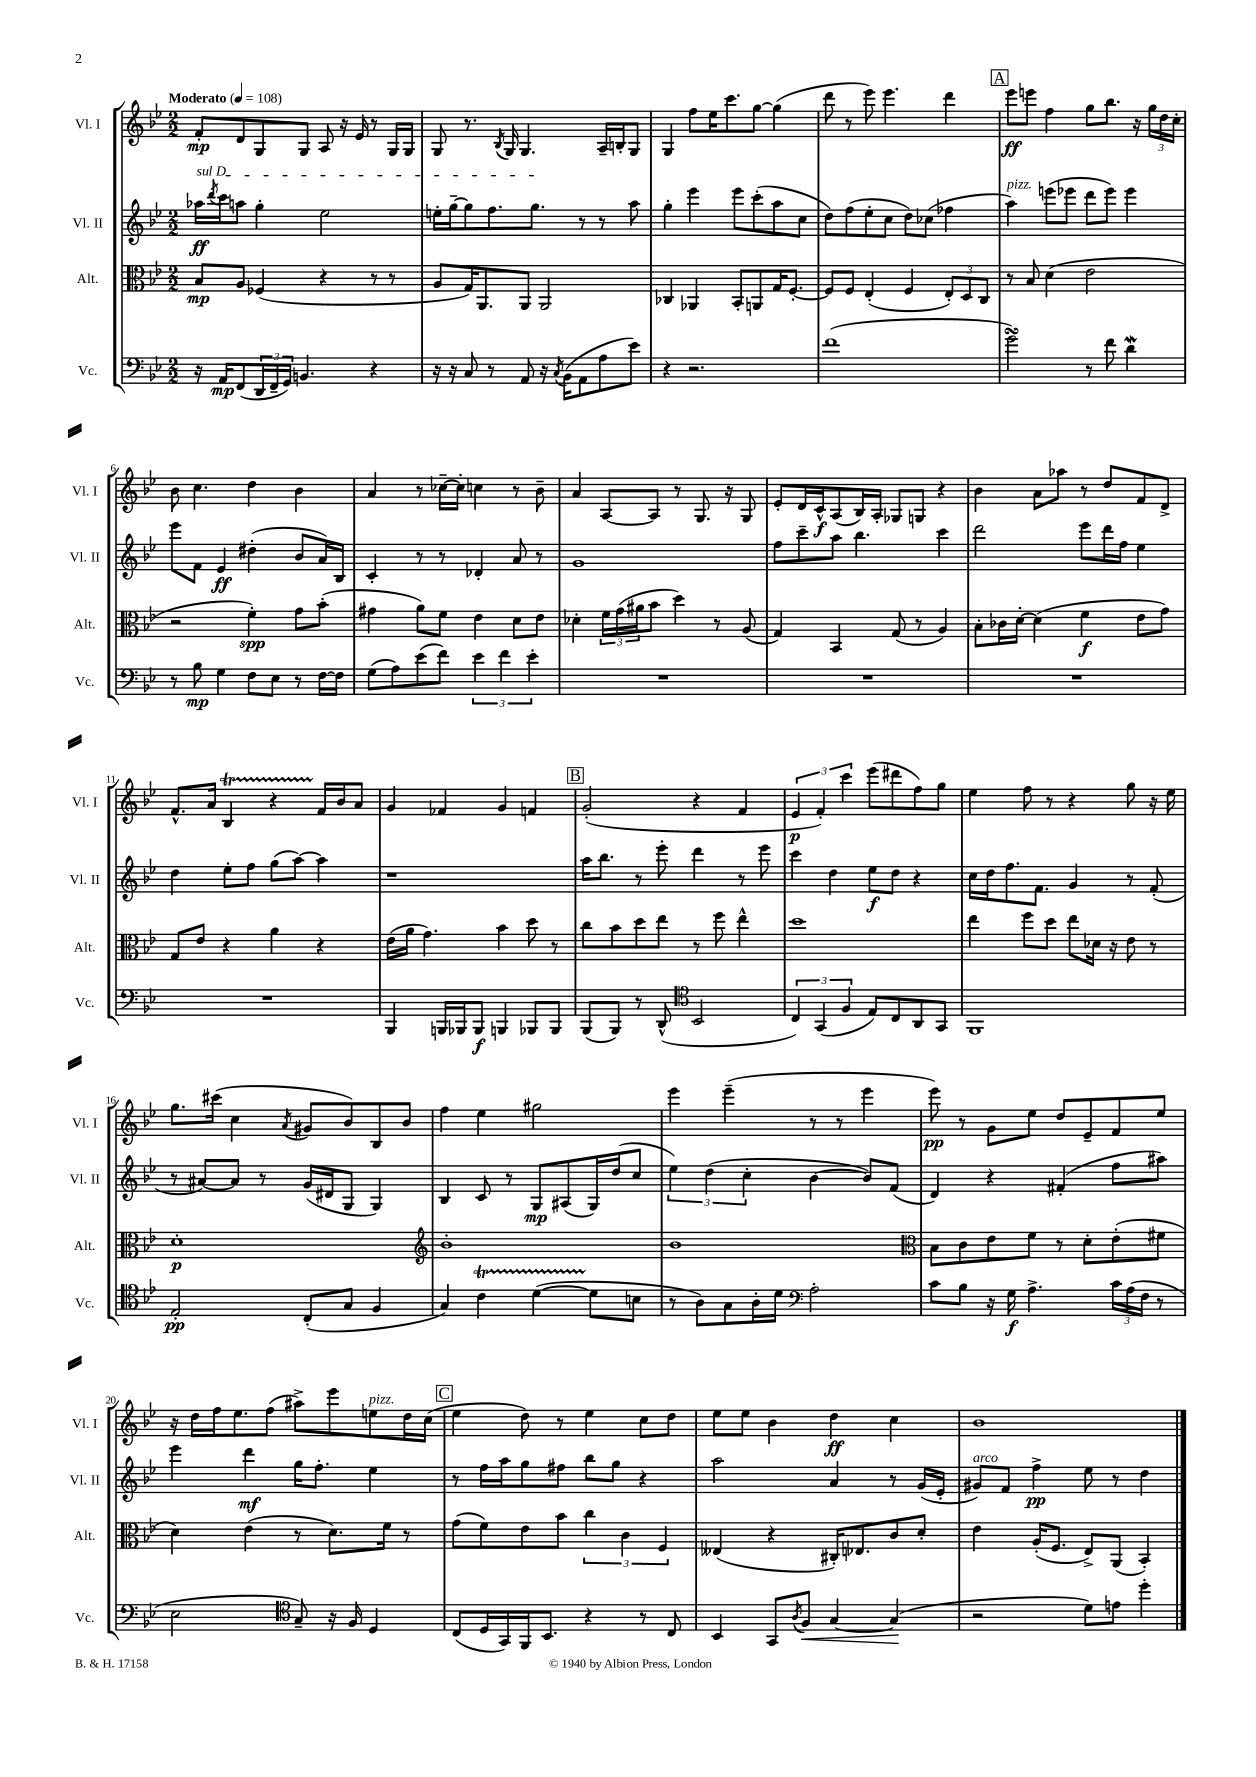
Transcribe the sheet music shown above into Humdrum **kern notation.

**kern	**dynam	**kern	**dynam	**kern	**dynam	**kern	**dynam
*part4	*part4	*part3	*part3	*part2	*part2	*part1	*part1
*staff4	*staff4	*staff3	*staff3	*staff2	*staff2	*staff1	*staff1
*I"Vc.	*	*I"Alt.	*	*I"Vl. II	*	*I"Vl. I	*
*I'Vc.	*	*I'Alt.	*	*I'Vl. II	*	*I'Vl. I	*
*clefF4	*	*clefC3	*	*clefG2	*	*clefG2	*
*k[b-e-]	*	*k[b-e-]	*	*k[b-e-]	*	*k[b-e-]	*
*M2/2	*	*M2/2	*	*M2/2	*	*M2/2	*
*MM108	*	*MM108	*	*MM108	*	*MM108	*
=1	=1	=1	=1	=1	=1	=1	=1
!	!	!	!	!	!	!LO:TX:a:B:t=Moderato	!
!	!	!	!	!LO:TX:a:i:t=sul D	!	!	!
16r	.	8B-/L	mp	16aa-X\LL	ff	8f'/L	mp
.	.	.	.	8qddd/	.	.	.
16AA/KL	mp	.	.	16ccc\J	.	.	.
(8FF/	.	8A/J	.	8aan\J	.	8d/	.
24DD/L	.	(4F-X/	.	4gg'\	.	8G/	.
24FF~/	.	.	.	.	.	.	.
24GG/JJ)	.	.	.	.	.	.	.
4.BBn/	.	.	.	.	.	8G/J	.
.	.	4r	.	2ee-\	.	8A/	.
.	.	.	.	.	.	16r	.
.	.	.	.	.	.	16e-/	.
4r	.	8r	.	.	.	8r	.
.	.	8r	.	.	.	16G/LL	.
.	.	.	.	.	.	16G/JJ	.
=2	=2	=2	=2	=2	=2	=2	=2
16r	.	8A/L	.	16een'\LL	.	8G/	.
16r	.	.	.	[16gg~\J	.	.	.
8C/	.	16G/K)	.	8gg\]	.	8.r	.
.	.	8.AA/	.	.	.	.	.
8r	.	.	.	8.ff\	.	.	.
.	.	.	.	.	.	8qB-/	.
.	.	.	.	.	.	16G/	.
8AA/	.	8AA/J	.	.	.	4.G/	.
.	.	.	.	8.gg\J	.	.	.
16r	.	2AA/	.	.	.	.	.
8qC/	.	.	.	.	.	.	.
(16BB-\KL	.	.	.	.	.	.	.
8AA\	.	.	.	8r	.	.	.
8A\	.	.	.	8r	.	16A~/LL	.
.	.	.	.	.	.	16Bn'/J	.
8e-\J)	.	.	.	8aa\	.	8G/J	.
=3	=3	=3	=3	=3	=3	=3	=3
4r	.	4C-X/	.	4gg'\	.	4G/	.
2.r	.	4AA-X/	.	4eee-\	.	8ff\L	.
.	.	.	.	.	.	16ee-\K	.
.	.	.	.	.	.	8.ccc\	.
.	.	8BB-'/L	.	8eee-\L	.	.	.
.	.	8AAn/	.	(8ccc'\	.	[8gg\J	.
.	.	16G/K	.	8aa\	.	(4gg\]	.
.	.	[8.F'/J	.	.	.	.	.
.	.	.	.	8cc\J	.	.	.
=4	=4	=4	=4	=4	=4	=4	=4
(1f	.	8F/L]	.	8dd\L)	.	8ddd\	.
.	.	8F/J	.	(8ff\	.	8r	.
.	.	(4E-'/	.	8ee-'\	.	8eee-\)	.
.	.	.	.	8cc\J	.	4.eee-\	.
.	.	4F/	.	8dd\L)	.	.	.
.	.	.	.	(8cc-X\J	.	.	.
.	.	12E-'/L)	.	4ff-X\	.	4ddd\	.
.	.	12D/	.	.	.	.	.
.	.	12C/J	.	.	.	.	.
!!LO:REH:place=s1:t=A
=5	=5	=5	=5	=5	=5	=5	=5
!	!	!	!	!LO:TX:a:i:t=pizz.	!	!	!
2gsSSS\)	.	8r	.	4aa\)	.	8eee-\L	ff
.	.	8B-/	.	.	.	8eeen\J	.
.	.	(4d\	.	(8eeen\L	.	4ff\	.
.	.	.	.	8eee-X\J	.	.	.
8r	.	2e-\	.	8ddd\L	.	8gg\L	.
8f\	.	.	.	8eee-\J)	.	8.bb-\J	.
4dW\	.	.	.	4eee-\	.	.	.
.	.	.	.	.	.	16r	.
.	.	.	.	.	.	24gg\LL	.
.	.	.	.	.	.	24dd\	.
.	.	.	.	.	.	24cc'\JJ	.
!!LO:LB:g=z
=6	=6	=6	=6	=6	=6	=6	=6
8r	.	2r	.	8eee-\L	.	8b-\	.
8B-\	mp	.	.	8f\J	.	4.cc\	.
4G\	.	.	.	4e-/	ff	.	.
8F\L	.	4f'\)	spp	(4dd#X'\	.	4dd\	.
8E-\J	.	.	.	.	.	.	.
8r	.	8g\L	.	8b-/L	.	4b-\	.
[16F\LL	.	(8b-'\J	.	16a/L)	.	.	.
16F\JJ]	.	.	.	16B-/JJ	.	.	.
=7	=7	=7	=7	=7	=7	=7	=7
(8G\L	.	4g#X\	.	4c'/	.	4a/	.
8A\)	.	.	.	.	.	.	.
(8e-\	.	8a\L)	.	8r	.	8r	.
8f\J)	.	8f\J	.	8r	.	[16cc-X~\LL	.
.	.	.	.	.	.	16cc-'\JJ]	.
6e-\	.	4e-\	.	4d-X'/	.	4ccn\	.
6f\	.	.	.	.	.	.	.
.	.	8d\L	.	8a/	.	8r	.
6e-'\	.	.	.	.	.	.	.
.	.	8e-\J	.	8r	.	8b-~\	.
=8	=8	=8	=8	=8	=8	=8	=8
1r	.	4d-X'\	.	1g	.	4a/	.
.	.	24f\LL	.	.	.	[8A/L	.
.	.	(24g\	.	.	.	.	.
.	.	24a#X\J	.	.	.	.	.
.	.	8b-\J	.	.	.	8A/J]	.
.	.	4dd\)	.	.	.	8r	.
.	.	.	.	.	.	8.G/	.
.	.	8r	.	.	.	.	.
.	.	.	.	.	.	16r	.
.	.	(8A/	.	.	.	8G/	.
=9	=9	=9	=9	=9	=9	=9	=9
1r	.	4G/)	.	8ff\L	.	8e-'/L	.
.	.	.	.	8ccc~\	.	16d/L	.
.	.	.	.	.	.	16c^^/J	f
.	.	4BB-/	.	8aa\J	.	(8A/	.
.	.	.	.	4.bb-\	.	16B-/L)	.
.	.	.	.	.	.	16A'/JJ	.
.	.	(8G/	.	.	.	8G-X/L	.
.	.	8r	.	.	.	8Gn/J	.
.	.	4A/)	.	4ccc\	.	4r	.
=10	=10	=10	=10	=10	=10	=10	=10
1r	.	8B-'\L	.	2ddd\	.	4b-\	.
.	.	16c-X\L	.	.	.	.	.
.	.	[16d'\JJ	.	.	.	.	.
.	.	(4d\]	.	.	.	8a\L	.
.	.	.	.	.	.	8aa-X\J	.
.	.	4f\	f	8eee-\L	.	8r	.
.	.	.	.	16ddd\L	.	8dd/L	.
.	.	.	.	16ff\JJ	.	.	.
.	.	8e-\L	.	4ee-\	.	8f/	.
.	.	8g\J)	.	.	.	8d^/J	.
!!LO:LB:g=z
=11	=11	=11	=11	=11	=11	=11	=11
1r	.	8G/L	.	4dd\	.	8.f^^/L	.
.	.	8e-/J	.	.	.	.	.
.	.	.	.	.	.	16a/Jk	.
.	.	4r	.	8ee-'\L	.	4B-T/	.
.	.	.	.	8ff\J	.	.	.
.	.	4a\	.	(8gg\L	.	4r	.
.	.	.	.	[8aa\J)	.	.	.
.	.	4r	.	4aa\]	.	16f/LL	.
.	.	.	.	.	.	16b-/J	.
.	.	.	.	.	.	8a/J	.
=12	=12	=12	=12	=12	=12	=12	=12
4BBB-/	.	(16e-\LL	.	1r	.	4g/	.
.	.	16a\JJ	.	.	.	.	.
.	.	4.g\)	.	.	.	.	.
16BBBn/LL	.	.	.	.	.	4f-X/	.
16BBB-X/J	.	.	.	.	.	.	.
8BBB-/J	f	.	.	.	.	.	.
4BBBn/	.	4b-\	.	.	.	4g/	.
8BBB-X/L	.	8dd\	.	.	.	4fn/	.
8BBB-/J	.	8r	.	.	.	.	.
!!LO:REH:place=s1:t=B
=13	=13	=13	=13	=13	=13	=13	=13
(8BBB-/L	.	8cc\L	.	16aa\KL	.	(2g'/	.
.	.	.	.	8.bb-\J	.	.	.
8BBB-/J)	.	8b-\	.	.	.	.	.
8r	.	8dd\	.	8r	.	.	.
(8DD^^/	.	8ee-\J	.	8eee-'\	.	.	.
*clefC4	*	*	*	*	*	*	*
2BB-/	.	8r	.	4ddd\	.	4r	.
.	.	8ff\	.	.	.	.	.
.	.	4ee-^^\	.	8r	.	4f/	.
.	.	.	.	8eee-\	.	.	.
=14	=14	=14	=14	=14	=14	=14	=14
6C/)	.	1dd	.	4ccc\	.	6e-/	p
(6GG/	.	.	.	.	.	6f'/)	.
.	.	.	.	4dd\	.	.	.
6F/	.	.	.	.	.	6ccc\	.
8E-/L)	.	.	.	8ee-\L	f	(8eee-\L	.
8C/	.	.	.	8dd\J	.	8ddd#X\	.
8AA/	.	.	.	4r	.	8ff\)	.
8GG/J	.	.	.	.	.	8gg\J	.
=15	=15	=15	=15	=15	=15	=15	=15
1FF	.	4ee-\	.	16cc\LL	.	4ee-\	.
.	.	.	.	16dd\J	.	.	.
.	.	.	.	8.ff\	.	.	.
.	.	8ff\L	.	.	.	8ff\	.
.	.	.	.	8.f\J	.	.	.
.	.	8dd\J	.	.	.	8r	.
.	.	8ee-\L	.	4g/	.	4r	.
.	.	16d-X\Jk	.	.	.	.	.
.	.	16r	.	.	.	.	.
.	.	8e-\	.	8r	.	8gg\	.
.	.	8r	.	(8f'/	.	16r	.
.	.	.	.	.	.	16ee-\	.
!!LO:LB:g=z
=16	=16	=16	=16	=16	=16	=16	=16
2E-'/	pp	1d'	p	8r	.	8.gg\L	.
.	.	.	.	[8a#X/L)	.	.	.
.	.	.	.	.	.	(16ccc#X\Jk	.
.	.	.	.	8a#/J]	.	4cc\	.
.	.	.	.	8r	.	.	.
.	.	.	.	.	.	8qa/	.
(8C'/L	.	.	.	(16g/LL	.	8g#X/L	.
.	.	.	.	16d#X/J	.	.	.
8G/J	.	.	.	8G/J	.	8b-/)	.
4F/	.	.	.	4G/)	.	8B-/	.
.	.	.	.	.	.	8b-/J	.
=17	=17	=17	=17	=17	=17	=17	=17
*	*	*clefG2	*	*	*	*	*
4G/)	.	1b-'	.	4B-/	.	4ff\	.
4cT\	.	.	.	8c/	.	4ee-\	.
.	.	.	.	8r	.	.	.
([4dTTT\	.	.	.	8G/L	mp	2gg#X\	.
.	.	.	.	(8A#X/	.	.	.
8d\L]	.	.	.	16G/L)	.	.	.
.	.	.	.	(16dd/J	.	.	.
8Bn\J	.	.	.	8cc/J	.	.	.
=18	=18	=18	=18	=18	=18	=18	=18
8r	.	1b-	.	6ee-\)	.	4eee-\	.
8A\L)	.	.	.	.	.	.	.
.	.	.	.	(6dd\	.	.	.
8G\	.	.	.	.	.	(4eee-~\	.
.	.	.	.	6cc'\	.	.	.
16A'\L	.	.	.	.	.	.	.
16d\JJ	.	.	.	.	.	.	.
*clefF4	*	*	*	*	*	*	*
2A'\	.	.	.	[4b-\	.	8r	.
.	.	.	.	.	.	8r	.
.	.	.	.	8b-/L])	.	4eee-\	.
.	.	.	.	(8f/J	.	.	.
=19	=19	=19	=19	=19	=19	=19	=19
*	*	*clefC3	*	*	*	*	*
8c\L	.	8B-\L	.	4d/)	.	8eee-\)	pp
8B-\J	.	8c\	.	.	.	8r	.
16r	.	8e-\	.	4r	.	8g\L	.
16G\	f	.	.	.	.	.	.
4.A^\	.	8f\J	.	.	.	8ee-\J	.
.	.	8r	.	(4f#X'/	.	8dd/L	.
.	.	8d'\L	.	.	.	8e-~/	.
24c\LL	.	(8e-'\	.	8ff\L	.	8f/	.
(24A\	.	.	.	.	.	.	.
24F\JJ	.	.	.	.	.	.	.
8r	.	8f#X\J	.	8aa#X\J)	.	8ee-/J	.
!!LO:LB:g=z
=20	=20	=20	=20	=20	=20	=20	=20
2E-\	.	4d\)	.	4eee-\	.	16r	.
.	.	.	.	.	.	16dd\LL	.
.	.	.	.	.	.	16ff\J	.
.	.	.	.	.	.	8.ee-\	.
.	.	(4e-\	.	4ddd\	mf	.	.
.	.	.	.	.	.	(8ff\J	.
*clefC4	*	*	*	*	*	*	*
8G~/)	.	8r	.	16gg\KL	.	8aa#X^\L)	.
.	.	.	.	8.ff'\J	.	.	.
16r	.	8.d\L)	.	.	.	8eee-\	.
16F/	.	.	.	.	.	.	.
!	!	!	!	!	!	!LO:TX:a:i:t=pizz.	!
4D/	.	.	.	4ee-\	.	8een\	.
.	.	16f\Jk	.	.	.	.	.
.	.	8r	.	.	.	16dd\L	.
.	.	.	.	.	.	(16cc\JJ	.
!!LO:REH:place=s1:t=C
=21	=21	=21	=21	=21	=21	=21	=21
(8C/L	.	(8g\L	.	8r	.	4ee-\	.
16D/L	.	8f\)	.	16ff\LL	.	.	.
16GG/)	.	.	.	16aa\J	.	.	.
16FF/J	.	8e-\	.	8gg\	.	8dd\)	.
8.BB-/J	.	.	.	.	.	.	.
.	.	8b-\J	.	8ff#X\J	.	8r	.
4r	.	6cc\	.	8bb-\L	.	4ee-\	.
.	.	.	.	8gg\J	.	.	.
.	.	6c\	.	.	.	.	.
8r	.	.	.	4r	.	8cc\L	.
.	.	6F/	.	.	.	.	.
8C/	.	.	.	.	.	8dd\J	.
=22	=22	=22	=22	=22	=22	=22	=22
4BB-/	.	(4E--X/	.	2aa\	.	8ee-\L	.
.	.	.	.	.	.	8ee-\J	.
8GG/L	.	4r	.	.	.	4b-\	.
8qA/	.	.	.	.	.	.	.
!	!LO:HP:b	!	!	!	!	!	!
8F/J	<	.	.	.	.	.	.
[4G/	.	16C#X'/KL)	.	4a/	.	4dd\	ff
.	.	8.E-X/	.	.	.	.	.
(4G/]	.	8c/	.	8r	.	4cc\	.
.	.	8d'/J	.	(16g/LL	.	.	.
.	.	.	.	16e-'/JJ	.	.	.
.	[	.	.	.	.	.	.
=23	=23	=23	=23	=23	=23	=23	=23
!	!	!	!	!LO:TX:a:i:t=arco	!	!	!
2r	.	4e-\	.	8g#X/L)	.	1b-	.
.	.	.	.	8f/J	.	.	.
.	.	(16A'/KL	.	4ff^\	pp	.	.
.	.	8.F/J	.	.	.	.	.
8d\L)	.	8E-^/L)	.	8ee-\	.	.	.
8en\J	.	(8AA/J	.	8r	.	.	.
4dd'\	.	4BB-'/)	.	4dd\	.	.	.
==	==	==	==	==	==	==	==
*-	*-	*-	*-	*-	*-	*-	*-
